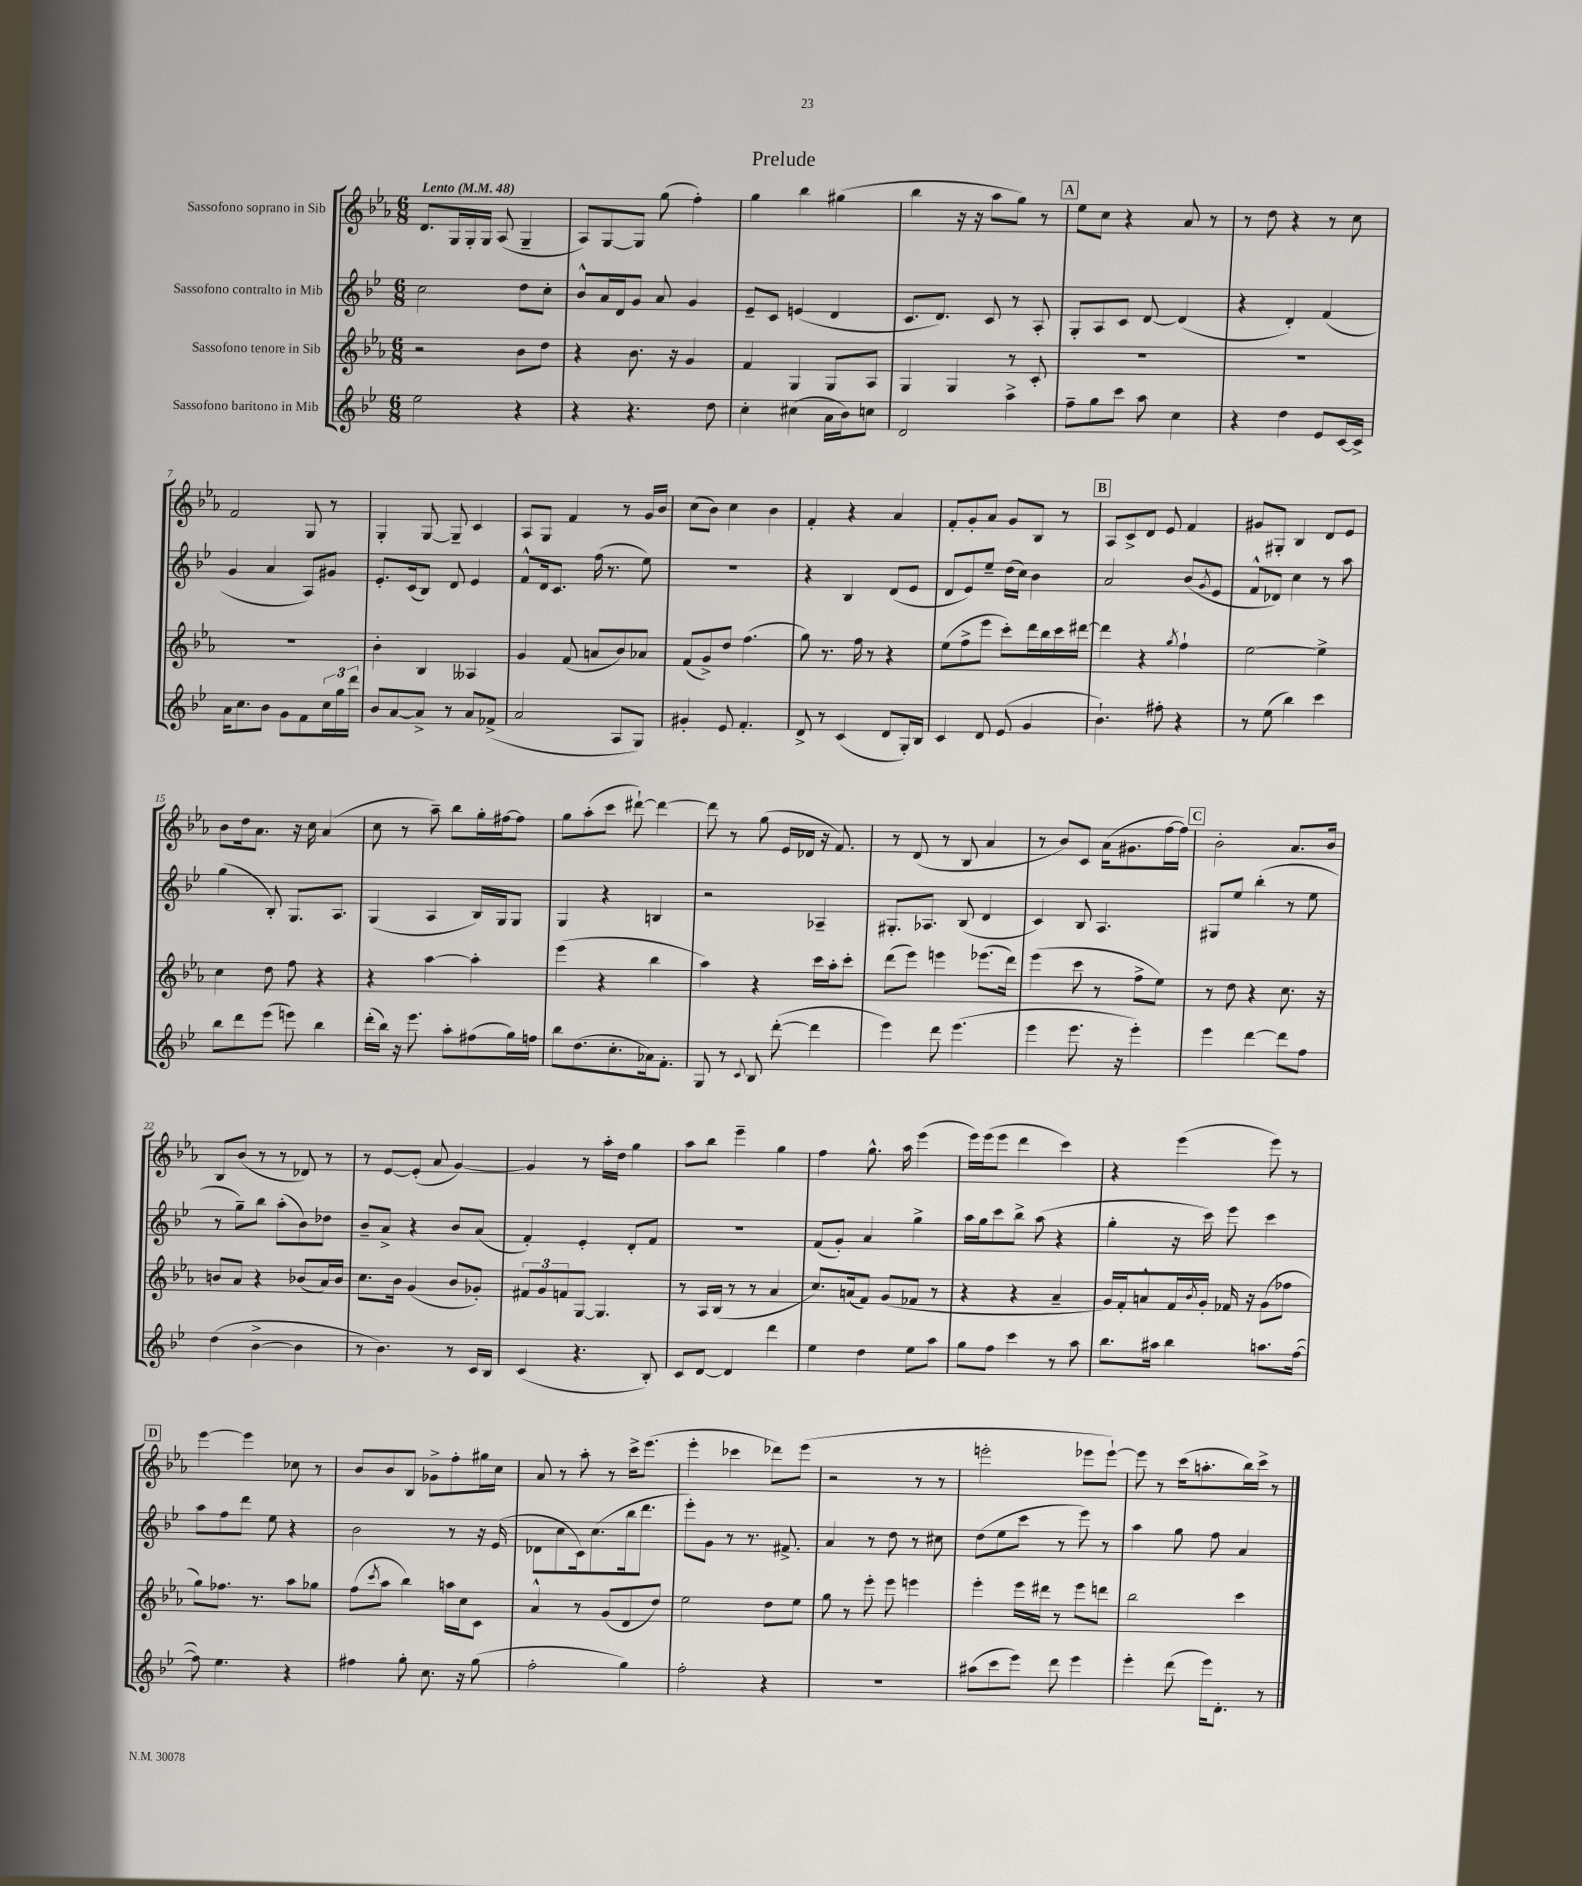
\header { title = "Prelude" }
<<
\new StaffGroup <<
\new Staff = "s0" \with { instrumentName = "Sassofono soprano in Sib" } {
    \clef treble \key ees \major \numericTimeSignature \time 6/8 \tempo "Lento" 4 = 48
    d'8. g16 g16-. g16 aes8( g4-- |
    aes8) g8~ g8 g''8( f''4-.) |
    g''4 bes''4 gis''4( |
    bes''4 r16 r16 aes''8 g''8) r8 |
    \mark \markup { \box "A" } ees''8 c''8 r4 aes'8 r8 |
    r8 d''8 r4 r8 c''8 |
    f'2 g8 r8 |
    g4-. g8~ g8-- c'4 |
    aes8 g8 f'4 r8 g'16 bes'16 |
    c''8( bes'8) c''4 bes'4 |
    f'4-. r4 aes'4 |
    f'8-. g'8-. aes'8 g'8 bes8 r8 |
    \mark \markup { \box "B" } aes8 c'8-> d'8 ees'8 f'4 |
    gis'8 gis8-. bes4 d'8 ees'8 |
    bes'8 d''16 aes'8. r16 c''16 aes'4( |
    c''8 r8 aes''8--) bes''8 g''16-. fis''16~ fis''8 |
    g''8 aes''8-.( c'''8 dis'''8~-!) dis'''4~ |
    dis'''8 r8 g''8( ees'16 des'16 r16 f'8.) |
    r8 d'8( r8 bes8 aes'4 |
    r8 bes'8) c'8 aes'16( gis'8. f''16~ f''16) |
    \mark \markup { \box "C" } bes'2-. aes'8. bes'16 |
    bes8 bes'8( r8 r8 des'8) r8 |
    r8 ees'8~ ees'8-.( aes'8 g'4~) |
    g'4 r8 aes''16-. d''16 g''4 |
    aes''8 bes''8 ees'''4-- g''4 |
    f''4 g''8.-^ aes''16 ees'''4( |
    ees'''16) ees'''16( ees'''8 d'''4 c'''4) |
    r4 ees'''4( ees'''8) r8 |
    \mark \markup { \box "D" } ees'''4~ ees'''4 ces''8 r8 |
    bes'8 bes'8 bes8 ges'8-> f''8-. gis''16 c''16 |
    aes'8 r8 aes''8-. r8 c'''16-> ees'''8.( |
    ees'''4-. ces'''4 des'''8) ees'''8( |
    r2 r8 r8 |
    e'''2-. ees'''8 ees'''8~-!) |
    ees'''8 r8 c'''16( a''8.-. bes''16) c'''16-> r8 \bar "|." |
}
\new Staff = "s1" \with { instrumentName = "Sassofono contralto in Mib" } {
    \clef treble \key bes \major \numericTimeSignature \time 6/8
    c''2 d''8 c''8-. |
    bes'8-^ a'16 d'16 g'8 a'8 g'4 |
    ees'8-- c'8 e'4( d'4 |
    c'8. d'8.) c'8 r8 a8-. |
    \mark \markup { \box "A" } g8-. a8 c'8 d'8~ d'4( |
    r4 d'4-.) f'4( |
    g'4 a'4 a8) gis'8 |
    ees'8.-. c'16( bes8) d'8 ees'4 |
    f'8-^ d'16 c'8. f''16( r8. ees''8) |
    R2. |
    r4 bes4 d'8( ees'8 |
    d'8 ees'8) ees''8-- d''16( c''16) bes'4 |
    \mark \markup { \box "B" } a'2 bes'8( \acciaccatura { g'8 } ees'8 |
    f'8-^ des'8) c''4 r8 a''8 |
    g''4( bes8-.) g8. a8. |
    g4( a4 bes16) g16 g8 |
    g4 r4 b4 |
    r2 aes4-- |
    gis8.-. aes8. bes8( d'4 |
    c'4) bes8 a4. |
    \mark \markup { \box "C" } gis8 ees''8 bes''4-.( r8 ees''8 |
    r8 g''8--) bes''8 a''8-.( bes'8) des''8 |
    bes'8-- a'8-> r4 bes'8 a'8( |
    f'4-.) ees'4-. d'8-. f'8 |
    R2. |
    f'8( g'8-.) a'4 g''4-> |
    a''16 g''16 c'''8 bes''8-> a''8( r4 |
    g''4-. r16 c'''16) ees'''8 c'''4 |
    \mark \markup { \box "D" } a''8 f''8 d'''8 ees''8 r4 |
    bes'2 r8 r16 ees'16( |
    des'8 c''8 c'16) c''8.( bes''16 d'''8. |
    ees'''8-.) g'8 r8 r8. fis'8.-> |
    a'4 r8 d''8 r8 cis''8 |
    d''8( ees''8 c'''8 r8 ees'''8) r8 |
    a''4 g''8 f''8 a'4 \bar "|." |
}
\new Staff = "s2" \with { instrumentName = "Sassofono tenore in Sib" } {
    \clef treble \key ees \major \numericTimeSignature \time 6/8
    r2 bes'8 d''8 |
    r4 bes'8. r16 g'4 |
    f'4 g4 g8 aes8 |
    g4 g4 r8 c'8-. |
    \mark \markup { \box "A" } R2. |
    R2. |
    R2. |
    bes'4-. bes4 aeses4 |
    g'4 f'8( a'8 bes'8) aes'8 |
    f'8( g'8->) d''8 f''4.( |
    g''8) r8. f''16 r8 r4 |
    ees''8( f''8-> ees'''8 c'''8-.) d'''16 bes''16 c'''16 dis'''16~ |
    \mark \markup { \box "B" } dis'''4 r4 \acciaccatura { g''8 } f''4-! |
    ees''2~ ees''4-> |
    c''4 d''8 f''8 r4 |
    r4 aes''4~ aes''4-. |
    ees'''4( r4 bes''4 |
    aes''4) r4 c'''16 aes''16-. c'''8-. |
    d'''8( ees'''8) e'''4 ees'''8.( d'''16) |
    ees'''4( c'''8 r8 f''8-> ees''8) |
    \mark \markup { \box "C" } r8 d''8 r4 c''8. r16 |
    b'8 aes'8 r4 bes'8( aes'16) bes'16 |
    c''8. bes'16 g'4( bes'8 ges'8-.) |
    \tuplet 3/2 { fis'8 g'8 f'8 } g8~ g4. |
    r8 aes16 bes16( r8 r8 aes'4 |
    c''8.) a'16( f'8) g'8( fes'8 r8 |
    r4 r4 aes'4-- |
    g'16) f'16-. a'8-^ f'16 \acciaccatura { bes'8 } g'16-. fes'16 r16 g'8( fes''8 |
    \mark \markup { \box "D" } g''8) fes''8. r8. aes''8 ges''8 |
    f''8( \acciaccatura { c'''8 } aes''8 bes''4) a''16 c''16 c'8 |
    aes'4-^ r8 g'8( d'8 d''8) |
    ees''2 d''8 ees''8 |
    g''8 r8 ees'''8-. ees'''8 e'''4 |
    ees'''4-. ees'''16 dis'''16 r8 ees'''8 d'''8 |
    bes''2 c'''4 \bar "|." |
}
\new Staff = "s3" \with { instrumentName = "Sassofono baritono in Mib" } {
    \clef treble \key bes \major \numericTimeSignature \time 6/8
    ees''2 r4 |
    r4 r4. d''8 |
    c''4-. cis''4( a'16 bes'16) c''8 |
    d'2 a''4-> |
    \mark \markup { \box "A" } f''8-- g''8 c'''8 a''8 c''4 |
    r4 d''4 ees'8 c'16~ c'16-> |
    a'16 c''8. bes'8 g'8 f'8 \tuplet 3/2 { c''16 g''16 d'''16 } |
    bes'8 a'8~ a'8-> r8 a'8 fes'8->( |
    a'2 a8 g8) |
    gis'4-. ees'8 f'4.-. |
    d'8-> r8 c'4( d'8 g16-.) bes16 |
    c'4 d'8 ees'8( g'4 |
    \mark \markup { \box "B" } bes'4.-!) fis''8-. r4 |
    r8 ees''8( bes''4) c'''4 |
    bes''8 d'''8 ees'''8( e'''8) bes''4 |
    d'''16-.( bes''16) r16 ees'''8. a''8-. fis''8( g''16) f''16 |
    bes''8 d''8.( c''8.-. aes'16) f'8.-. |
    g8 r8 \appoggiatura { c'8 } bes8 d'''8~-.( d'''4 |
    ees'''4) d'''8 ees'''4.( |
    ees'''4 ees'''8. r16 ees'''4-.) |
    \mark \markup { \box "C" } ees'''4 d'''4~ d'''8 f''8 |
    d''4( bes'4~-> bes'4 |
    r8 bes'4.) r8 c'16 bes16 |
    c'4( r4. bes8-.) |
    c'8 d'8~ d'4 d'''4 |
    ees''4 d''4 ees''8 a''8 |
    g''8 f''8 c'''4 r8 a''8 |
    bes''8. ais''16 bes''4 a''8. f''16~( |
    \mark \markup { \box "D" } f''8) ees''4. r4 |
    fis''4 g''8-. c''8. r16 g''8( |
    f''2-. g''4) |
    f''2-. r4 |
    R2. |
    ais''8( c'''8 ees'''8) d'''8 ees'''4 |
    ees'''4-. d'''8( ees'''16) d'8.-. r8 \bar "|." |
}
>>
>>
